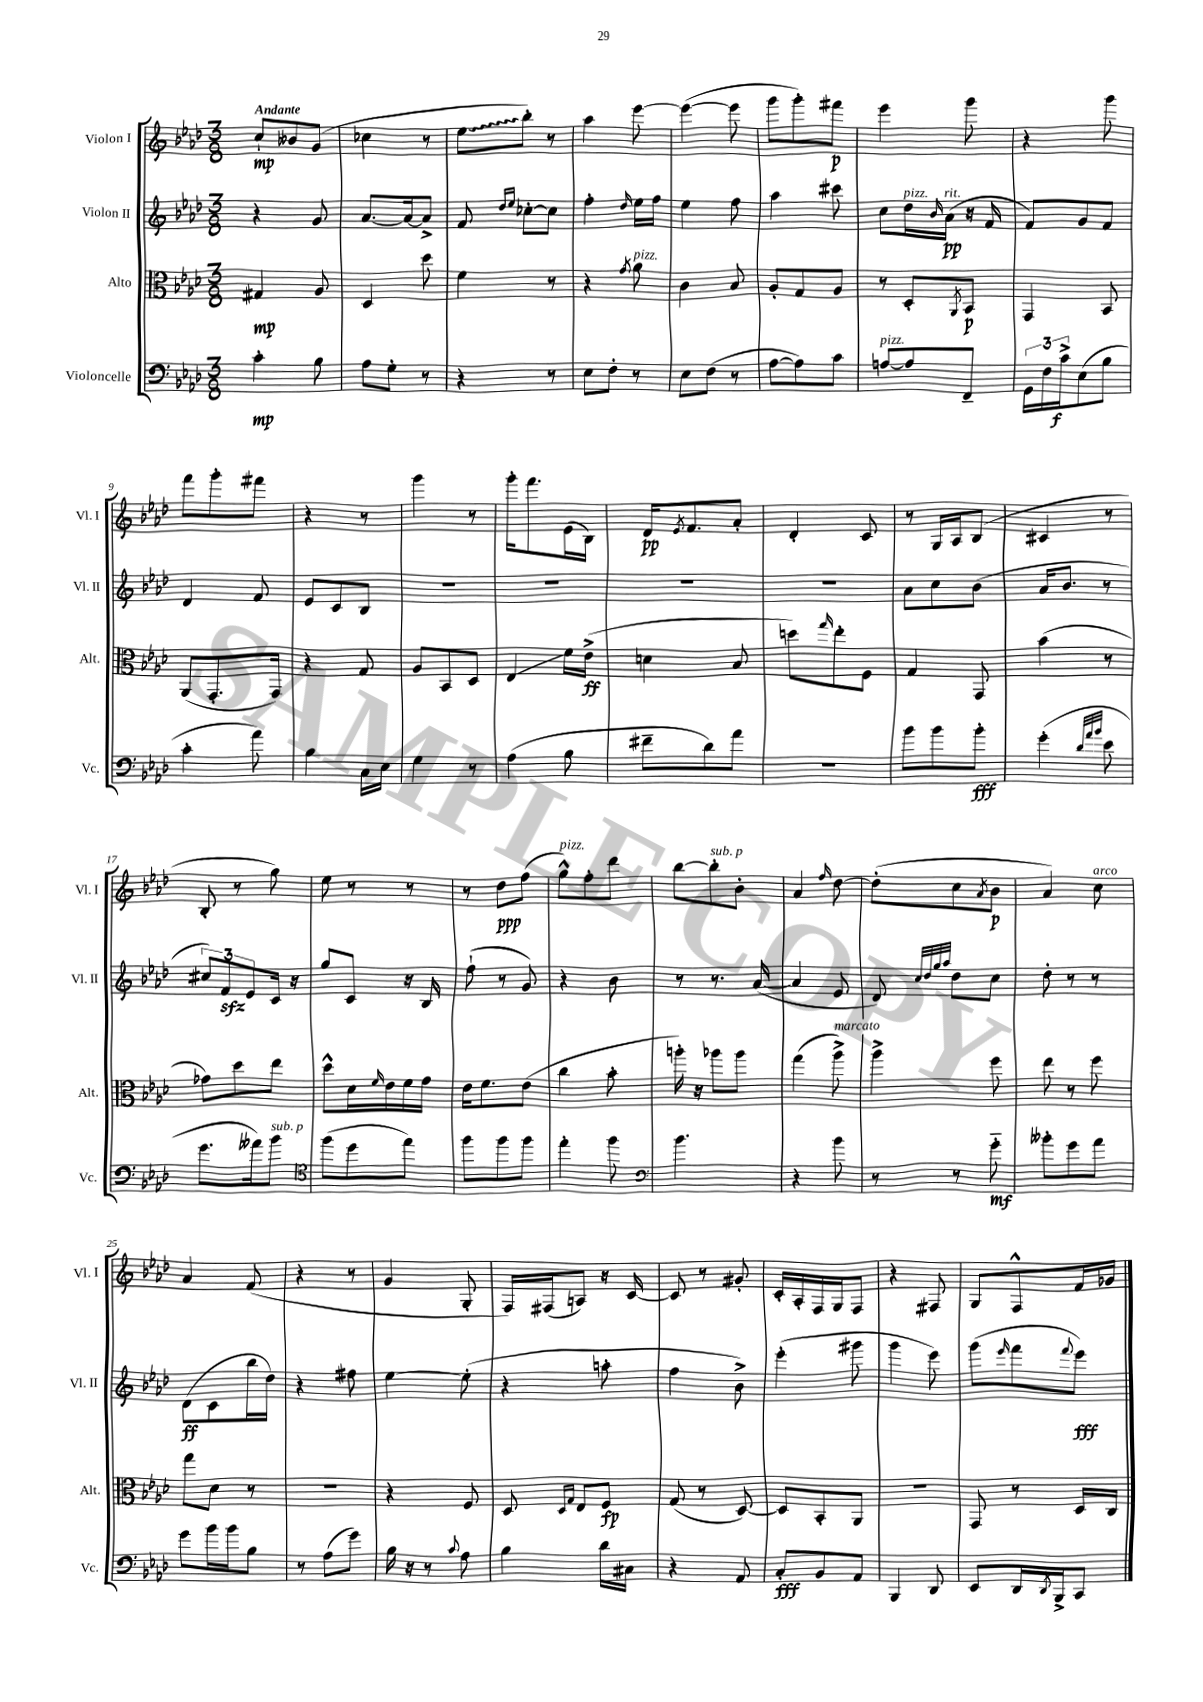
<<
\new StaffGroup <<
\new Staff = "s0" \with { instrumentName = "Violon I" shortInstrumentName = "Vl. I" } {
    \clef treble \key aes \major \numericTimeSignature \time 3/8 \tempo "Andante"
    c''8-!\mp beses'8 g'8( |
    ces''4 r8 |
    \once \override Glissando.style = #'zigzag ees''8\glissando bes''8-.) r8 |
    aes''4 ees'''8~ |
    ees'''4~( ees'''8 |
    g'''8 g'''8-.) fis'''8\p |
    ees'''4 g'''8 |
    r4 g'''8 |
    f'''8 g'''8-. fis'''8 |
    r4 r8 |
    g'''4 r8 |
    g'''16-. f'''8. ees'16( bes16) |
    des'16\pp \acciaccatura { ees'8 } f'8. aes'8-. |
    des'4-. c'8 |
    r8 g16 aes16 bes8( |
    cis'4 r8 |
    bes8-. r8 g''8) |
    ees''8 r8 r8 |
    r8 des''8\ppp f''8( |
    g''8-^^\markup { \italic "pizz." }) f''8-. des'''8 |
    bes''8~ bes''8-.^\markup { \italic "sub. p" } bes'8-. |
    aes'4 \grace { f''16 } des''8~ |
    des''8-.( c''8 \acciaccatura { aes'8 } bes'8\p |
    aes'4) c''8^\markup { \italic "arco" } |
    aes'4 f'8( |
    r4 r8 |
    g'4 g8-. |
    f16) fis16( a8) r16 c'16~ |
    c'8 r8 gis'8-. |
    c'16-. aes16-. f16 g16 f8 |
    r4 fis8 |
    g8 f8-^ f'16 ges'16 \bar "|." |
}
\new Staff = "s1" \with { instrumentName = "Violon II" shortInstrumentName = "Vl. II" } {
    \clef treble \key aes \major \numericTimeSignature \time 3/8
    r4 g'8 |
    aes'8.~ aes'16~ aes'8-> |
    f'8 \grace { des''16 ees''16 } ces''8~-. ces''8 |
    f''4-. \grace { des''16 } ees''16 f''16 |
    ees''4 f''8 |
    aes''4 cis'''8 |
    c''8 des''16^\markup { \italic "pizz." } \grace { bes'16 } aes'16\pp^\markup { \italic "rit." }( r16 f'16 |
    f'8) g'8 f'8 |
    des'4 f'8 |
    ees'8 c'8 bes8 |
    R4. |
    R4. |
    R4. |
    R4. |
    aes'8 c''8 bes'8( |
    aes'16 bes'8. r8 |
    \tuplet 3/2 { cis''8) f'8\sfz ees'8 } c'16 r16 |
    g''8 c'8 r16 bes16 |
    f''8-!( r8 g'8) |
    r4 bes'8 |
    r8 r8. aes'16~( |
    aes'4 ees'8 |
    des'8) \grace { c''32 des''32 g''32 aes''32 } des''8 c''8 |
    des''8-. r8 r8 |
    des'8\ff( c'8 bes''16 des''16) |
    r4 fis''8 |
    ees''4~ ees''8-.( |
    r4 a''8-. |
    f''4 bes'8->) |
    ees'''4-.( gis'''8 |
    g'''4 ees'''8) |
    g'''8( \grace { ees'''16 } f'''8 \appoggiatura { f'''8 } ees'''8\fff) \bar "|." |
}
\new Staff = "s2" \with { instrumentName = "Alto" shortInstrumentName = "Alt." } {
    \clef alto \key aes \major \numericTimeSignature \time 3/8
    gis4\mp aes8 |
    des4 des''8 |
    f'4 r8 |
    r4 \acciaccatura { g'8 } aes'8^\markup { \italic "pizz." } |
    c'4 bes8 |
    aes8-. g8 aes8 |
    r8 des8-. \acciaccatura { aes,8 } bes,8\p |
    g,4 bes,8 |
    aes,8( g,8.-. g,16) |
    r4 g8 |
    aes8 bes,8 des8 |
    ees4\glissando f'16 ees'16->\ff( |
    d'4 bes8 |
    d''8) \grace { g''16 } ees''8-. f8 |
    g4 g,8 |
    bes'4( r8 |
    ges'8) des''8 ees''8 |
    des''8-^ des'16 \grace { f'16 } ees'16 f'16 g'16 |
    ees'16 f'8. ees'8( |
    c''4 bes'8-. |
    a''16-.) r16 aes''8 aes''8 |
    g''4( aes''8->^\markup { \italic "marcato" }) |
    aes''4-> f''8 |
    ees''8 r8 f''8 |
    g''8 des'8 r8 |
    R4. |
    r4 f8 |
    des8 \grace { des16 g16 } ees8 f8\fp |
    g8( r8 des8~) |
    des8 bes,8-. aes,8 |
    R4. |
    g,8 r8 des16 c16 \bar "|." |
}
\new Staff = "s3" \with { instrumentName = "Violoncelle" shortInstrumentName = "Vc." } {
    \clef bass \key aes \major \numericTimeSignature \time 3/8
    c'4-.\mp bes8 |
    aes8 g8-. r8 |
    r4 r8 |
    ees8 f8-. r8 |
    ees8 f8( r8 |
    aes8~ aes8) c'8 |
    a8~^\markup { \italic "pizz." } a8 f,8-- |
    \tuplet 3/2 { g,16 f16 c'16->\f } ees8( bes8 |
    c'4-. aes'8) |
    bes4 c16 ees16 |
    g4 r8 |
    aes4( bes8 |
    fis'8-- des'8) aes'8 |
    R4. |
    bes'8 bes'8 bes'8-.\fff |
    g'4-.( \grace { des'32 aes'32 bes'32 } ees'8 |
    g'8. aeses'16) bes'8^\markup { \italic "sub. p" } |
    \clef tenor f''8( des''8 ees''8) |
    f''8 f''8 f''8 |
    ees''4-. f''8 |
    \clef bass bes'4. |
    r4 bes'8 |
    r8 r8 g'8-_\mf |
    beses'8-. g'8 aes'8 |
    g'8 bes'16 bes'16 bes8 |
    r8 aes8( g'8) |
    bes16 r16 r8 \appoggiatura { c'8 } aes8 |
    bes4 des'16 cis16 |
    r4 aes,8 |
    c8-.\fff bes,8 aes,8 |
    bes,,4 des,8 |
    ees,8 des,16 \acciaccatura { des,8 } bes,,16-> c,8 \bar "|." |
}
>>
>>
